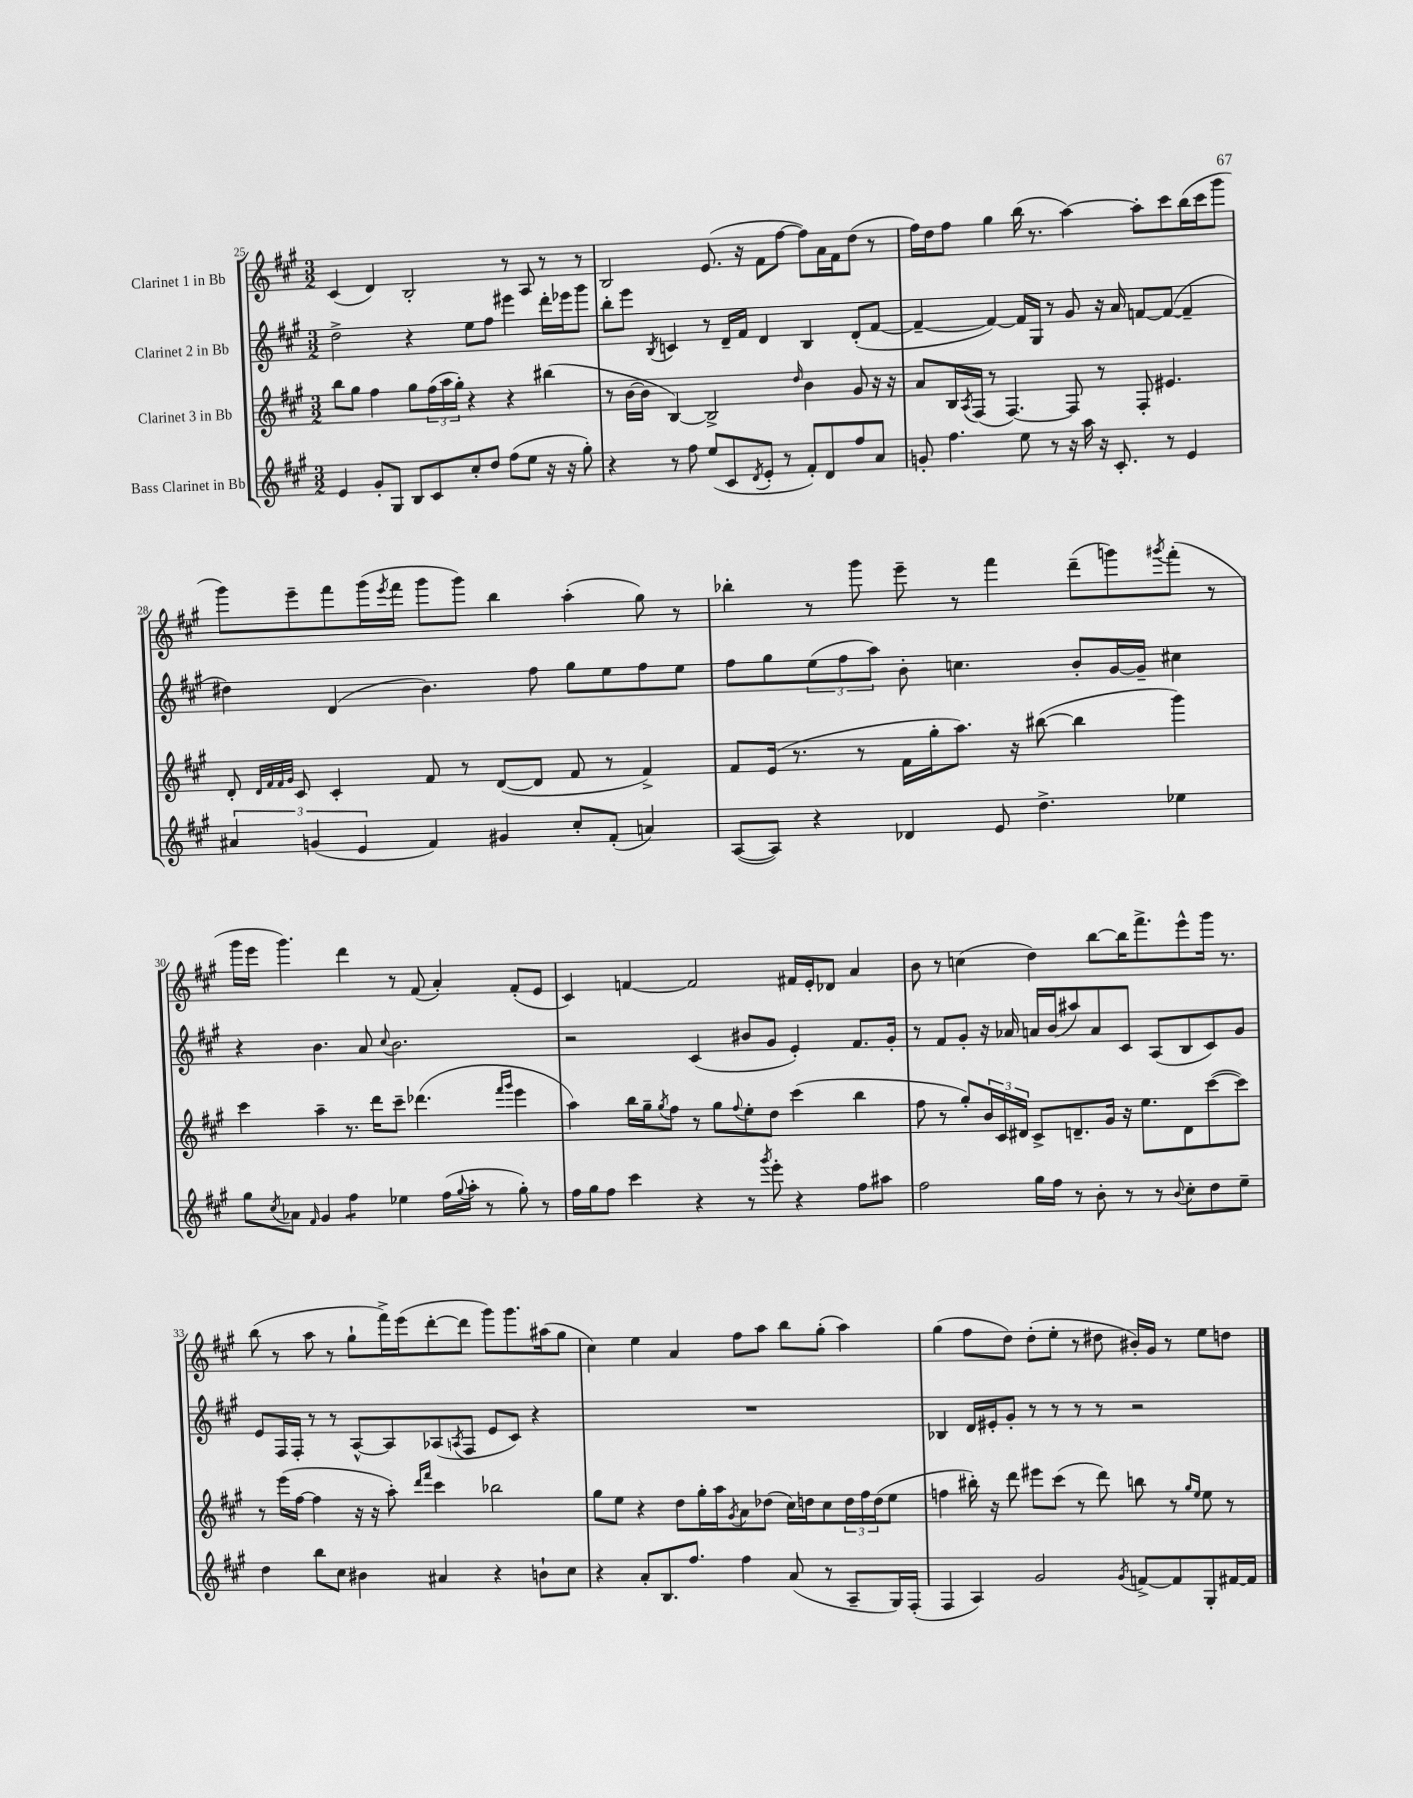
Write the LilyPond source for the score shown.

<<
\new StaffGroup <<
\new Staff = "s0" \with { instrumentName = "Clarinet 1 in Bb" } {
    \clef treble \key a \major \numericTimeSignature \time 3/2
    cis'4( d'4) b2-. r8 a8 r8 r8 |
    b2 e'8.( r16 fis'8 fis''8~ fis''8) a'16 fis'16 d''8( r8 |
    fis''16) d''16 fis''8 gis''4 b''16( r8. a''4~) a''8-. cis'''8 b''16( cis'''16 gis'''8 |
    gis'''8) e'''8-- fis'''8 gis'''16( \acciaccatura { e'''8 } fis'''16 gis'''8 gis'''8) b''4 a''4-.( gis''8) r8 |
    bes''4-. r8 gis'''8 e'''8-- r8 fis'''4 d'''8--( g'''8) \acciaccatura { gis'''8 } fis'''8-.( r8 |
    gis'''16 e'''16 gis'''4.) d'''4 r8 fis'8( a'4-.) fis'8-.( e'8 |
    cis'4) f'4~ f'2 fis'16 e'16-. des'8 a'4 |
    b'8 r8 c''4( d''4) b''8~ b''16 fis'''8.-> e'''8-^ gis'''16 r8. |
    b''8( r8 a''8 r8 gis''8-! fis'''16->) e'''16( d'''8~-. d'''8 gis'''8) gis'''8. ais''16( gis''8 |
    cis''4) e''4 a'4 fis''8 a''8 b''8 gis''8-.( a''4) |
    gis''4( fis''8 d''8) d''8-.( e''8-. r8 dis''8 bis'16-.) gis'16 r8 e''8 d''8 \bar "|." |
}
\new Staff = "s1" \with { instrumentName = "Clarinet 2 in Bb" } {
    \clef treble \key a \major \numericTimeSignature \time 3/2
    d''2-> r4 e''8 fis''8 eis'''4 d'''16-. ees'''16 gis'''8 |
    b''8-. e'''8 \acciaccatura { b8 } c'4 r8 d'16-- fis'16 d'4 b4 d'8-.( fis'8~ |
    fis'4~-- fis'4~) fis'16 gis16 r8 gis'8 r16 a'16 f'8~ f'8~( f'4-- |
    dis''4) d'4( b'4.) fis''8 gis''8 e''8 fis''8 e''8 |
    fis''8 gis''8 \tuplet 3/2 { e''8( fis''8 a''8) } b'8-. c''4. b'8-. gis'16~ gis'16-- cis''4 |
    r4 b'4. a'8 \appoggiatura { cis''8 } b'2. |
    r2 cis'4( bis'8 gis'8 e'4-.) fis'8. gis'16-. |
    r8 fis'8 gis'8-. r16 aes'16 a'16 b'16( ais''8) a'8 cis'8 a8( b8 cis'8) gis'8 |
    e'8 fis16 fis16-. r8 r8 a8~-^ a8 aes8( \acciaccatura { a8 } fis8 e'8 cis'8) r4 |
    R1. |
    bes4 d'16 eis'16-. gis'8-. r8 r8 r8 r8 r2 \bar "|." |
}
\new Staff = "s2" \with { instrumentName = "Clarinet 3 in Bb" } {
    \clef treble \key a \major \numericTimeSignature \time 3/2
    b''8 gis''8 fis''4 gis''8 \tuplet 3/2 { fis''16( a''16 gis''16-.) } r4 r4 bis''4( |
    r8 b'16~ b'16 b4~) b2-> \grace { d''16 } b'4 gis'8 r16 r16 |
    a'8 b16 \acciaccatura { a8 } fis16( r8 fis4.~) fis8 r8 fis8-. eis'4. |
    d'8-. \grace { d'32 fis'32 fis'32 gis'32 } cis'8 cis'4-. fis'8 r8 d'8~( d'8 fis'8 r8 fis'4->) |
    fis'8 e'16( r8. r8 fis'16 gis''16-. a''8.) r16 bis''8~( bis''4 gis'''4) |
    cis'''4 a''4-- r8. d'''16 cis'''8-- des'''4.( \grace { fis'''16 gis'''16 } e'''4 |
    a''4) b''16 gis''16-- \acciaccatura { gis''8 } fis''8 r8 gis''8 \appoggiatura { fis''8 } e''8-. d''8 cis'''4( b''4 |
    fis''8 r8 gis''8-.) \tuplet 3/2 { b'16 cis'16 dis'16 } cis'8-> d'8.-- gis'16 r16 e''8. d'8 cis'''8~( cis'''8) |
    r8 e'''16( fis''16~ fis''4 r16 r16 a''8-.) \grace { d'''16 fis'''16 } cis'''4 bes''2 |
    gis''8 e''8 r4 d''8 gis''16-. a''16 \acciaccatura { gis'8 } a'8 des''8( cis''16) d''16 cis''8 \tuplet 3/2 { d''16 fis''16 d''16( } e''8 |
    f''4 bis''16-.) r16 d'''8 eis'''8 cis'''8( r8 d'''8) b''8 r8 \grace { gis''16 e''16 } e''8 r8 \bar "|." |
}
\new Staff = "s3" \with { instrumentName = "Bass Clarinet in Bb" } {
    \clef treble \key a \major \numericTimeSignature \time 3/2
    e'4 gis'8-. gis8 b8 cis'8 cis''8-. d''8 fis''8( e''8 r16 r16 gis''8-.) |
    r4 r8 fis''8 e''8( cis'8 \acciaccatura { d'8 } e'8-. r8 fis'8-.) d'8 fis''8 a'8 |
    g'8-. fis''4. e''8 r8 r16 a''16 r16 cis'8.-. r8 e'4 |
    \tuplet 3/2 { ais'4 g'4( e'4 } fis'4) gis'4 cis''8-. fis'8-.( a'4) |
    a8~( a8) r4 des'4 e'8 d''4.-> ees''4 |
    gis''8 \acciaccatura { cis''8 } aes'8 \grace { fis'16 } gis'4 fis''4:8 ees''4 fis''16( \appoggiatura { gis''8 } a''16-. r8 gis''8-.) r8 |
    fis''16 gis''16 fis''8 cis'''4 r4 r8 \acciaccatura { gis'''8 } e'''8-. r4 fis''8 ais''8 |
    fis''2 gis''16 fis''16 r8 b'8-. r8 r8 \appoggiatura { b'8 } cis''8-. d''8 e''8-- |
    d''4 b''8 cis''8 bis'4 ais'4 r4 b'8-! cis''8 |
    r4 a'8-. b8. fis''8. fis''4 a'8( r8 a8-- gis16) fis16-.( |
    fis4 a4) gis'2 \acciaccatura { gis'8 } f'8~-> f'8 gis8-. fis'16~ fis'16 \bar "|." |
}
>>
>>
\layout { \context { \Score currentBarNumber = #25 } }
